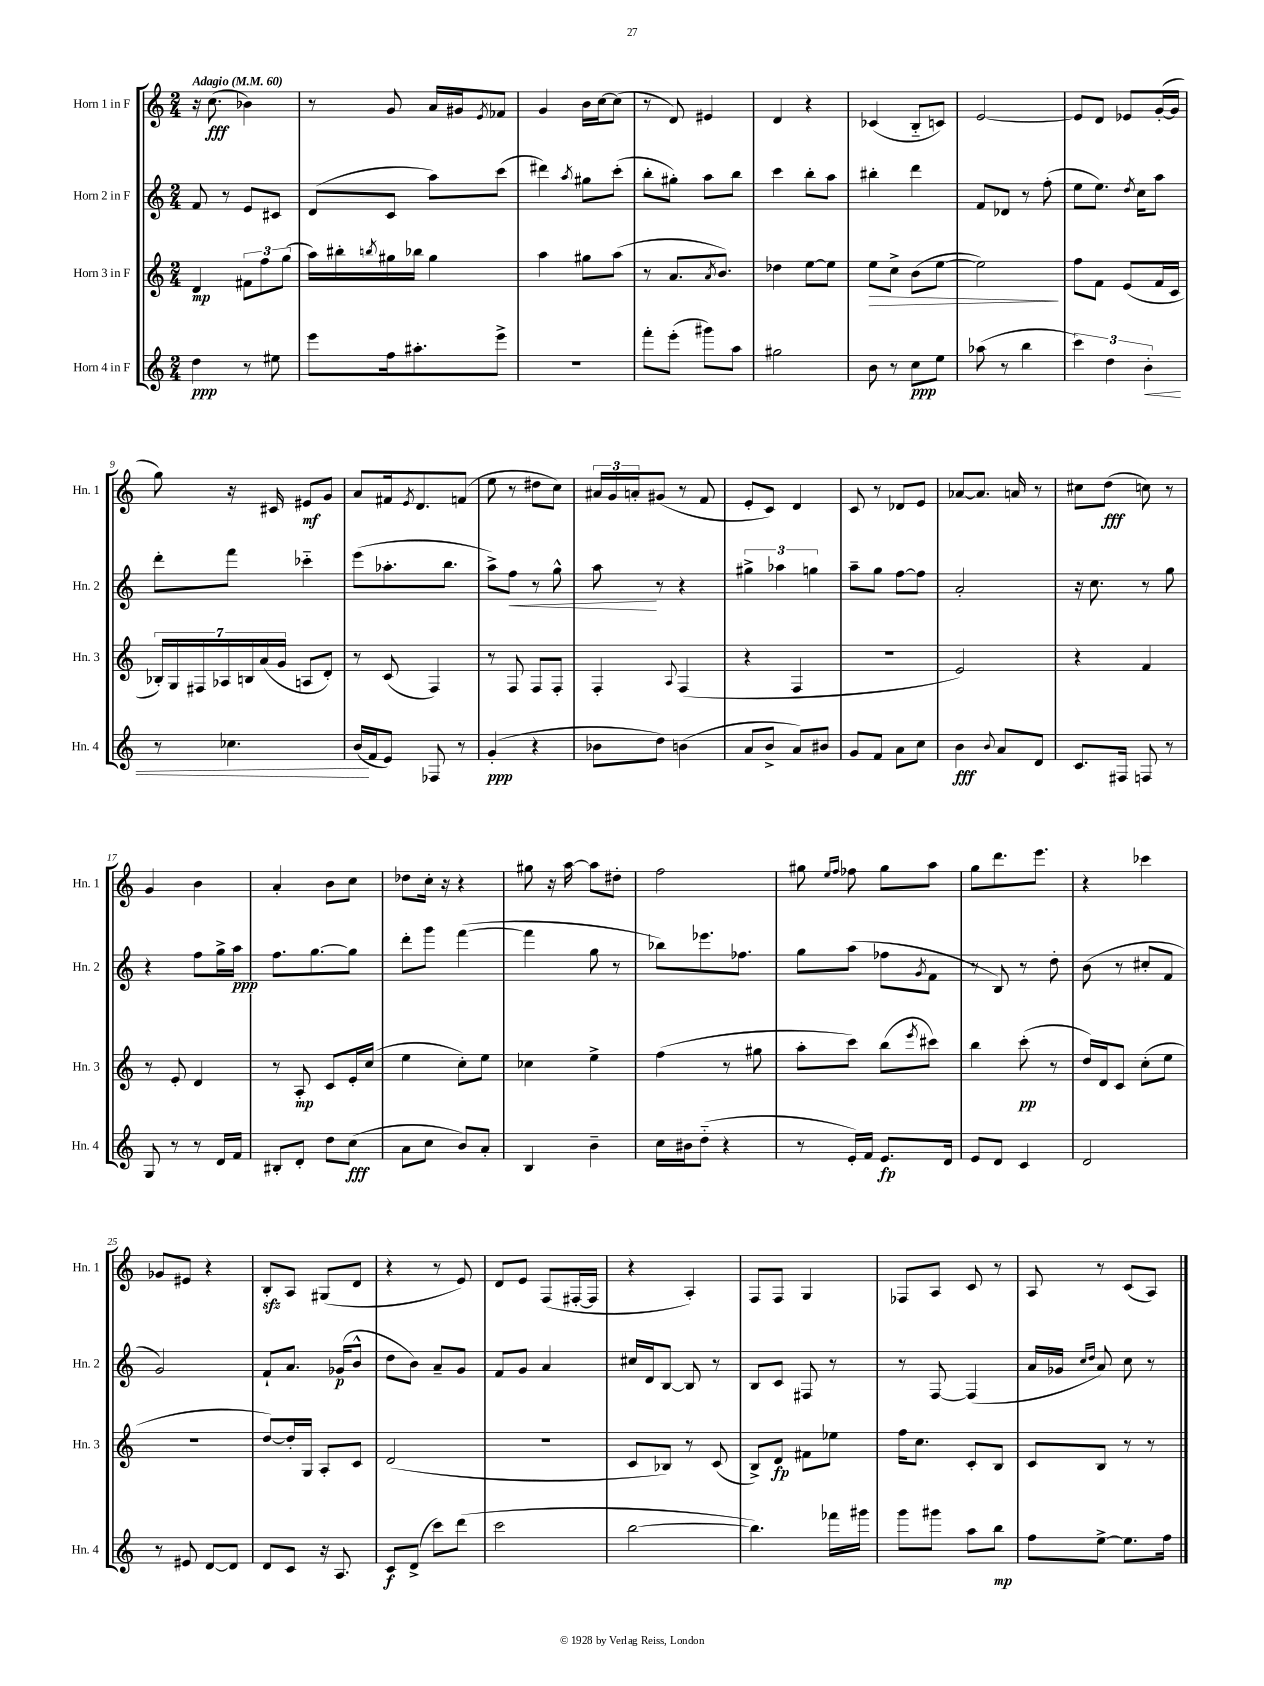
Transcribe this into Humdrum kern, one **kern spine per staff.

**kern	**kern	**kern	**kern
*staff4	*staff3	*staff2	*staff1
*clefG2	*clefG2	*clefG2	*clefG2
*k[]	*k[]	*k[]	*k[]
*M2/4	*M2/4	*M2/4	*M2/4
*MM60	*MM60	*MM60	*MM60
4dd\	4d/	8f/	16r
.	.	.	(8.cc\
.	.	8r	.
8r	12f#\L	8e/L	4b-\)
.	12ff\	.	.
8ee#\	.	8c#/J	.
.	(12gg\J	.	.
=	=	=	=
8eee\L	16aa\LL)	(8d/L	8r
.	16bb#'\	.	.
.	8qbb/	.	.
16ff\k	16gg#\	8c/J	8g/
8.aa#'\	16bb-\JJ	.	.
.	4gg#\	8aa\L)	16a/LL
.	.	.	16g#/J
.	.	.	8qe/
8eee^\J	.	(8ccc\J	8f-/J
=	=	=	=
2r	4aa\	4ddd#\)	4g/
.	.	8qaa/	.
.	8gg#\L	8gg#\L	16b\LL
.	.	.	[16cc\J
.	(8aa\J	(8ccc'\J	(8cc\]J
=	=	=	=
8fff'\L	8r	8bb'\L	8r
(8eee'\J	8.a/L	8gg#'\J)	8d/)
8ggg#\L)	.	8aa\L	4e#/
.	8qa/	.	.
.	8.b/J)	.	.
8aa\J	.	8bb\J	.
=	=	=	=
2gg#\	4dd-\	4ccc\	4d/
.	[8ee\L	8bb'\L	4r
.	8ee\]J	8aa\J	.
=	=	=	=
8b\	8ee\L	4bb#'\	(4c-/
8r	8cc^\J	.	.
8cc\L	(8b\L	4ddd\	8B'~/L
8ee\J	[8ee\J	.	8c/J)
=	=	=	=
(8aa-\	2ee\])	8f/L	[2e/
8r	.	8d-/J	.
4bb\	.	8r	.
.	.	(8ff'\	.
=	=	=	=
6ccc\)	8ff\L	8ee\L	8e/]L
.	8f\J	8.ee\J)	8d/J
6dd\	.	.	.
.	(8e/L	.	8e-/L
.	.	8qdd/	.
.	.	16cc\LK	.
6b'\	.	.	.
.	16f/L	8aa\J	([16g'/L
.	16c/JJ	.	16g/]JJ
=	=	=	=
8r	28B-'/LL)	8ddd'\L	8gg\)
.	28G/	.	.
.	28F#/	.	.
.	28A-/	.	.
4.cc-\	.	8fff\J	16r
.	28B/	.	.
.	(28a/	.	.
.	.	.	16c#/
.	28g/JJ	.	.
.	8A/L	4ccc-'~\	8e#/L
.	8d'/J)	.	8g/J
=	=	=	=
(16b/LL	8r	(8eee\L	8a/L
16f/J	.	.	.
8e/J)	(8c/	8.aa-'\	16f#/k
.	.	.	8qe/
.	.	.	8.d/
8F-/	4F/)	.	.
.	.	8.bb\J	.
8r	.	.	(8f/J
=	=	=	=
(4g'/	8r	8aa^\L)	8ee\
.	8F/	8ff\J	8r
4r	8F/L	8r	8dd#\L
.	8F'/J	8gg^^\	8cc\J)
=	=	=	=
8b-\L	4F'/	8aa\	24a#/LL
.	.	.	24g/
.	.	.	24a'/J
8dd\J)	.	8r	(8g#/J
.	8qqA/	.	.
(4b\	(4F/	4r	8r
.	.	.	8f/
=	=	=	=
8a/L	4r	6gg#^\	8e'/L
8b^/J	.	.	8c/J)
.	.	6aa-\	.
8a/L)	4F/	.	4d/
.	.	6gg\	.
8b#/J	.	.	.
=	=	=	=
8g/L	2r	8aa~\L	8c/
8f/J	.	8gg\J	8r
8a\L	.	[8ff\L	8d-/L
8cc\J	.	8ff\]J	8e/J
=	=	=	=
4b\	2e/)	2a'/	[8a-/L
.	.	.	8.a-/]J
8qqb/	.	.	.
8a/L	.	.	.
.	.	.	16a/
8d/J	.	.	8r
=	=	=	=
8.c/L	4r	16r	8cc#\L
.	.	8.cc\	.
.	.	.	(8dd\J
16F#/Jk	.	.	.
8F/	4f/	8r	8cc\)
8r	.	8gg\	8r
=	=	=	=
8G/	8r	4r	4g/
8r	8e'/	.	.
8r	4d/	8ff\L	4b\
16d/LL	.	16gg^\L	.
16f/JJ	.	16aa\JJ	.
=	=	=	=
8B#'/L	8r	8.ff\L	4a'/
8d'/J	8A'/	.	.
.	.	[8.gg\	.
8dd\L	8c/L	.	8b\L
(8cc\J	16e'/L	8gg\]J	8cc\J
.	(16cc/JJ	.	.
=	=	=	=
8a\L	4ee\	8ddd'\L	8dd-\L
8cc\J	.	8ggg\J	16cc'\Jk
.	.	.	16r
8b/L)	8cc'\L)	([4fff\	4r
8a'/J	8ee\J	.	.
=	=	=	=
4B/	4cc-\	4fff\]	8gg#\
.	.	.	16r
.	.	.	[16aa\
4b~\	4ee^\	8gg\	8aa\]L
.	.	8r	8dd#'\J
=	=	=	=
16cc\LL	(4ff\	8bb-\L)	2ff\
16b#\J	.	.	.
(8dd'~\J	.	8.eee-\	.
4r	8r	.	.
.	.	8.ff-\J	.
.	8gg#\	.	.
=	=	=	=
8r	8aa'\L	8gg\L	8gg#\
.	.	.	16qqee/LL
.	.	.	16qqff/JJ
16e'/LL)	8ccc\J)	(8aa\J	8ff-\
16f/JJ	.	.	.
8.e/L	(8bb\L	8ff-\L	8gg#\L
.	8qeee/	8qg/	.
.	8ccc#\J)	8f\J	8aa\J
16d/Jk	.	.	.
=	=	=	=
8e/L	4bb\	8r	8gg\L
8d/J	.	8B/)	8.ddd\
4c/	(8ccc'\	8r	.
.	.	.	8.eee\J
.	8r	8dd'\	.
=	=	=	=
2d/	16dd/LL)	(8b\	4r
.	16d/J	.	.
.	8c/J	8r	.
.	(8cc'\L	8cc#'/L	4ccc-\
.	8ee\J	8f/J	.
=	=	=	=
8r	2r	2g/)	8g-/L
8e#/	.	.	8e#/J
[8d/L	.	.	4r
8d/]J	.	.	.
=	=	=	=
8d/L	[8dd/L)	8f`/L	8B'/L
8c/J	16dd'/]L	8.a/J	8A/J
.	16G/JJ	.	.
16r	8A'/L	.	(8G#/L
8.A/	.	(16g-/LK	.
.	8c/J	8b^^/J	8d/J
=	=	=	=
8c/L	(2d/	8dd\L	4r
(8d^/J	.	8b\J)	.
8ccc\L)	.	8a~/L	8r
(8ddd\J	.	8g/J	8e/)
=	=	=	=
2ccc\	2r	8f/L	8d/L
.	.	8g/J	8e/J
.	.	4a/	(8F/L
.	.	.	[16F#'/L
.	.	.	16F#/]JJ
=	=	=	=
[2bb\	8c/L	16cc#/LL	4r
.	.	16d/J	.
.	8B-/J)	[8B/J	.
.	8r	8B/]	4A'/)
.	(8c/	8r	.
=	=	=	=
4.bb\])	8B^/L)	8B/L	8F/L
.	8d/J	8c/J	8F/J
.	8f#\L	8F#/	4G/
16fff-\LL	8ee-\J	8r	.
16ggg#\JJ	.	.	.
=	=	=	=
8ggg\L	16ff\LK	8r	8F-/L
.	8.cc\J	.	.
8ggg#\J	.	[8F/	8A/J
8aa\L	8c'/L	(4F/]	8c/
8bb\J	8B/J	.	8r
=	=	=	=
8ff\L	8c/L	16a/LL	8A/
.	.	16g-/JJ	.
.	.	16qqcc/LL	.
.	.	16qqdd/JJ	.
[8ee^\J	8B/J	8a/)	8r
8.ee\]L	8r	8cc\	(8c/L
.	8r	8r	8A/J)
16ff\Jk	.	.	.
==	==	==	==
*-	*-	*-	*-
